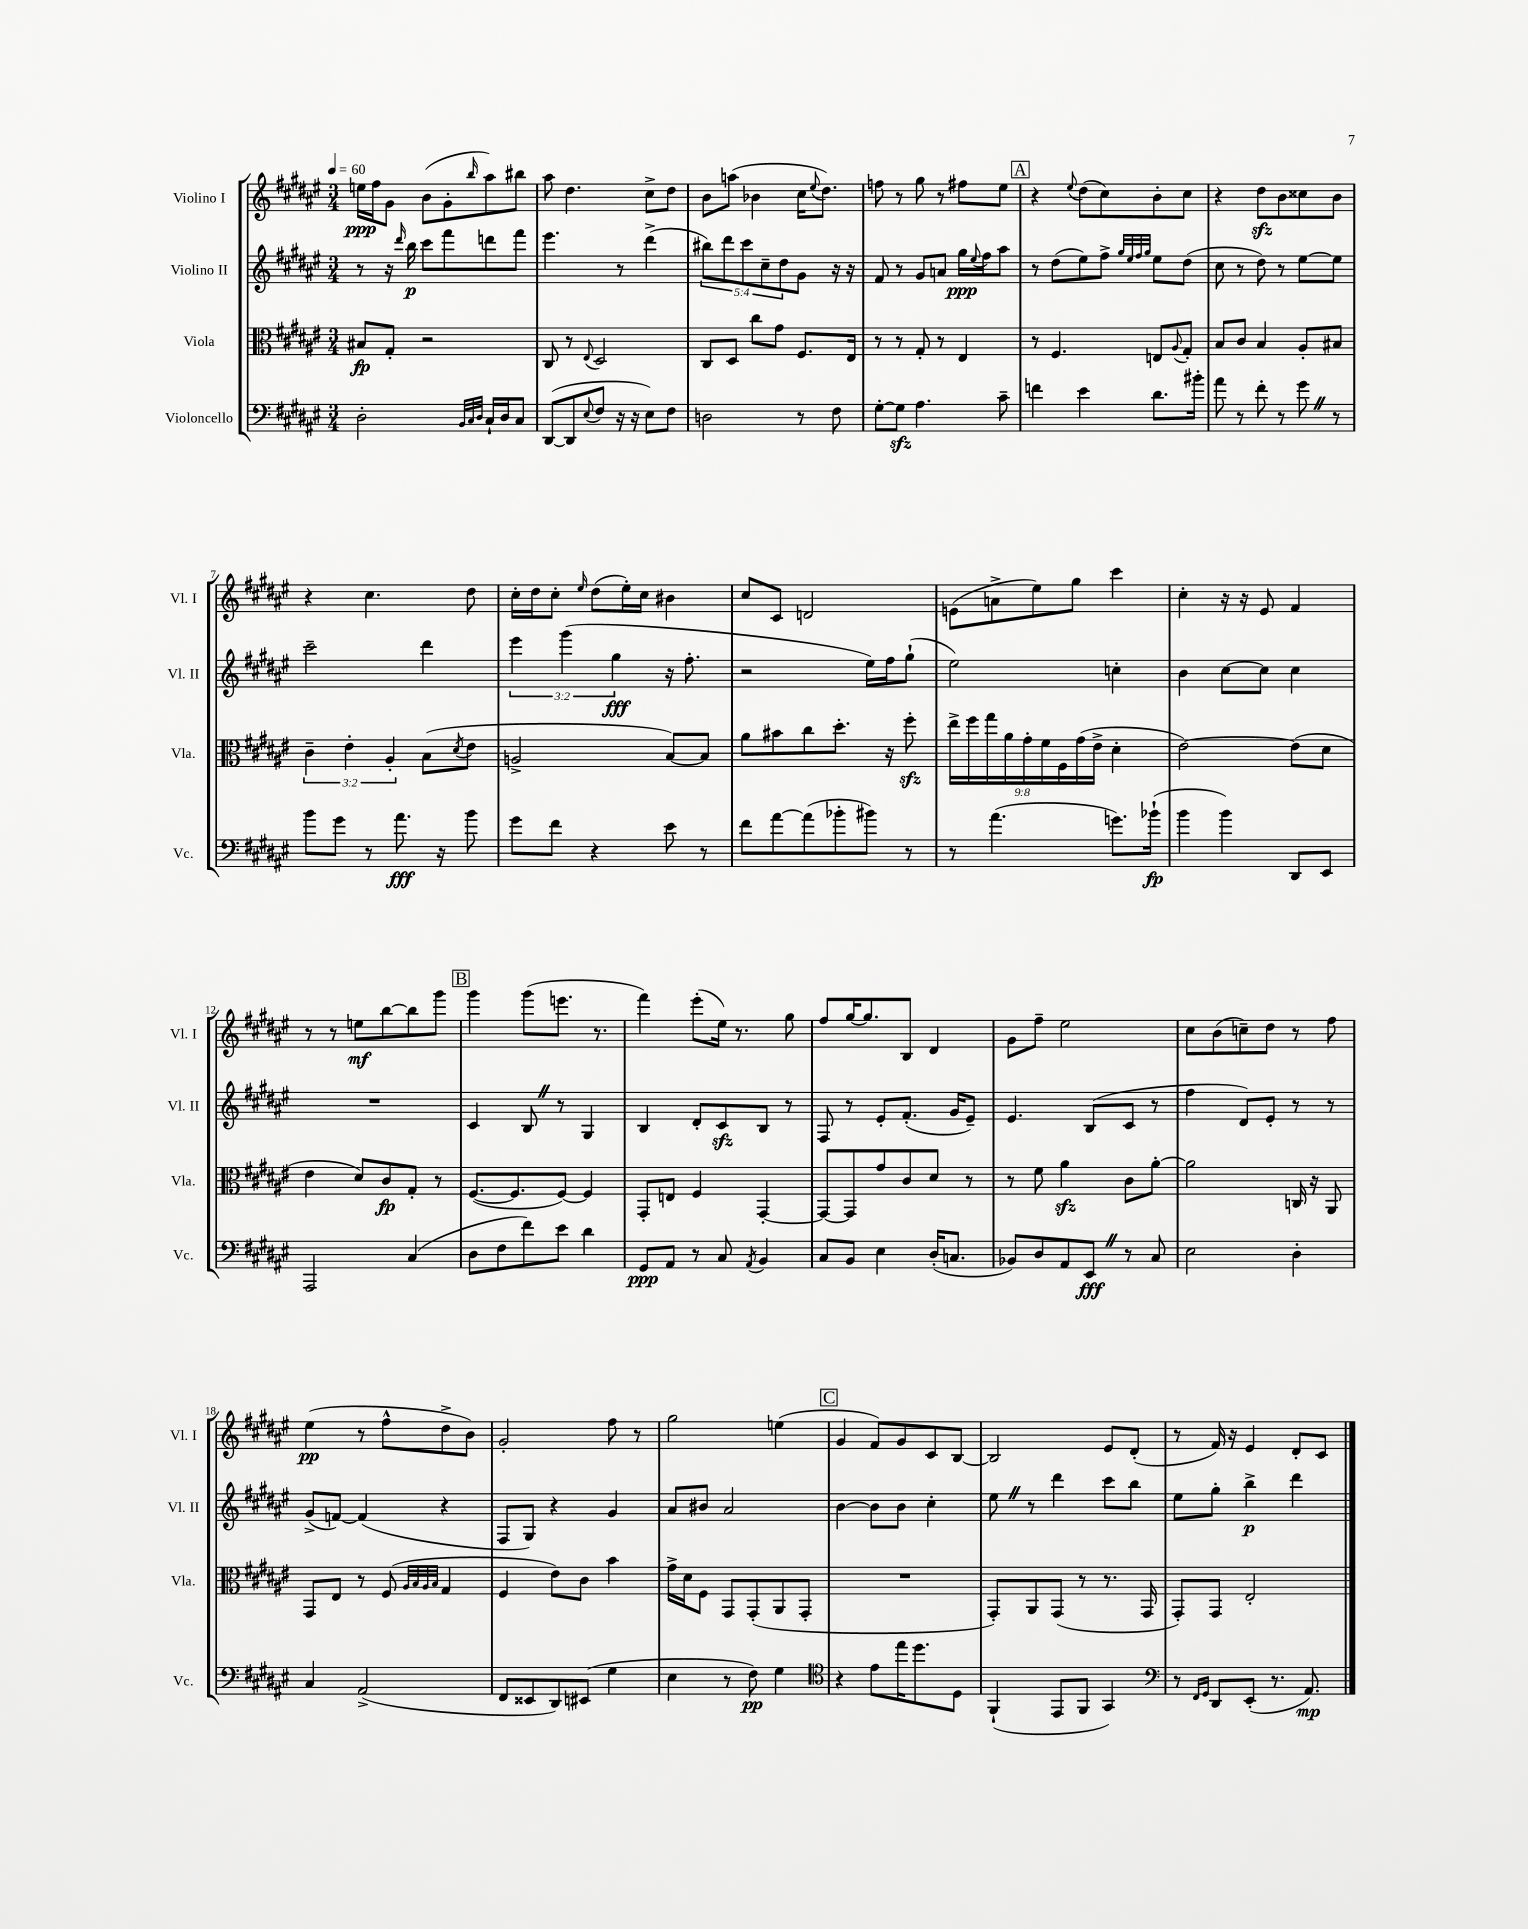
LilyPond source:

<<
\new StaffGroup <<
\new Staff = "s0" \with { instrumentName = "Violino I" shortInstrumentName = "Vl. I" } {
    \clef treble \key fis \major \numericTimeSignature \time 3/4 \tempo 4 = 60
    e''16\ppp fis''16 gis'8 b'8( gis'8-. \grace { b''16 } ais''8) bis''8 |
    ais''8 dis''4. cis''8-> dis''8 |
    b'8 a''8( bes'4 cis''16 \appoggiatura { eis''8 } dis''8.) |
    f''8 r8 gis''8 r8 fis''8 eis''8 |
    \mark \markup { \box "A" } r4 \appoggiatura { eis''8 } dis''8( cis''8) b'8-. cis''8 |
    r4 dis''8\sfz b'8 cisis''8 b'8 |
    r4 cis''4. dis''8 |
    cis''16-. dis''16 cis''8-. \grace { eis''16 } dis''8( eis''16-.) cis''16 bis'4 |
    cis''8 cis'8 d'2 |
    e'8( a'8-> eis''8) gis''8 cis'''4 |
    cis''4-. r16 r16 eis'8 fis'4 |
    r8 r8 e''8\mf b''8~ b''8 gis'''8 |
    \mark \markup { \box "B" } gis'''4 gis'''8( e'''8. r8. |
    fis'''4) eis'''8-.( eis''16) r8. gis''8 |
    fis''8 gis''16~ gis''8. b8 dis'4 |
    gis'8 fis''8-- eis''2 |
    cis''8 b'8( c''8--) dis''8 r8 fis''8 |
    eis''4\pp( r8 fis''8-^ dis''8-> b'8) |
    gis'2-. fis''8 r8 |
    gis''2 e''4( |
    \mark \markup { \box "C" } gis'4 fis'8) gis'8 cis'8 b8~ |
    b2 eis'8 dis'8-.( |
    r8 fis'16) r16 eis'4 dis'8-. cis'8 \bar "|." |
}
\new Staff = "s1" \with { instrumentName = "Violino II" shortInstrumentName = "Vl. II" } {
    \clef treble \key fis \major \numericTimeSignature \time 3/4 \override Staff.TupletNumber.text = #tuplet-number::calc-fraction-text
    r8 r16 \grace { dis'''16 } b''16\p cis'''8 fis'''8 d'''8 fis'''8 |
    eis'''4. r8 dis'''4->( |
    \tuplet 5/4 { bis''8) dis'''8 cis'''8 cis''8-- dis''8 } gis'8 r16 r16 |
    fis'8 r8 gis'8 a'8 gis''16\ppp \appoggiatura { eis''8 } fis''16 ais''8 |
    \mark \markup { \box "A" } r8 dis''8( eis''8) fis''8-> \grace { gis''32 eis''32 fis''32 gis''32 } eis''8 dis''8( |
    cis''8 r8 dis''8) r8 eis''8~ eis''8 |
    cis'''2-- dis'''4 |
    \tuplet 3/2 { eis'''4 gis'''4( gis''4\fff } r16 fis''8.-. |
    r2 eis''16) fis''16 gis''8-!( |
    eis''2) c''4-. |
    b'4 cis''8~ cis''8 cis''4 |
    R2. |
    \mark \markup { \box "B" } cis'4 b8 \once \override BreathingSign.text = \markup { \musicglyph "scripts.caesura.straight" } \breathe r8 gis4 |
    b4 dis'8-. cis'8\sfz b8 r8 |
    fis8 r8 eis'8-. fis'8.-.( gis'16 eis'8--) |
    eis'4. b8( cis'8 r8 |
    fis''4 dis'8) eis'8-. r8 r8 |
    gis'8->( f'8~) f'4( r4 |
    fis8 gis8) r4 gis'4 |
    ais'8 bis'8 ais'2 |
    \mark \markup { \box "C" } b'4~ b'8 b'8 cis''4-. |
    eis''8 \once \override BreathingSign.text = \markup { \musicglyph "scripts.caesura.straight" } \breathe r8 dis'''4 cis'''8 b''8 |
    eis''8 gis''8-. b''4->\p dis'''4 \bar "|." |
}
\new Staff = "s2" \with { instrumentName = "Viola" shortInstrumentName = "Vla." } {
    \clef alto \key fis \major \numericTimeSignature \time 3/4 \override Staff.TupletNumber.text = #tuplet-number::calc-fraction-text
    bis8\fp gis8-. r2 |
    cis8 r8 \appoggiatura { eis8 } dis2 |
    cis8 dis8 cis''8 gis'8 fis8. eis16 |
    r8 r8 gis8-. r8 eis4 |
    \mark \markup { \box "A" } r8 fis4. e8 \appoggiatura { ais8 } gis8-. |
    b8 cis'8 b4 ais8-. bis8 |
    \tuplet 3/2 { cis'4-- eis'4-. ais4-. } b8( \acciaccatura { dis'8 } eis'8 |
    a2-> b8~) b8 |
    ais'8 bis'8 cis''8 dis''8.-. r16 fis''8-.\sfz |
    \tuplet 9/8 { eis''16-> fis''16 gis''16 ais'16 gis'16-. fis'16 fis16 gis'16( eis'16-> } dis'4-. |
    eis'2~) eis'8( dis'8 |
    eis'4 dis'8) cis'8\fp gis8-. r8 |
    \mark \markup { \box "B" } fis8.~( fis8. fis8~) fis4 |
    gis,8-. e8 fis4 gis,4~-. |
    gis,8~ gis,8 gis'8 cis'8 dis'8 r8 |
    r8 fis'8 ais'4\sfz cis'8 ais'8~-. |
    ais'2 c16 r16 ais,8 |
    gis,8 eis8 r8 fis8( \grace { ais32 b32 ais32 b32 } gis4 |
    fis4 eis'8) cis'8 b'4 |
    gis'16-> dis'16 fis8 gis,8 gis,8-.( ais,8 gis,8-. |
    \mark \markup { \box "C" } R2. |
    gis,8-.) ais,8 gis,8( r8 r8. gis,16 |
    gis,8-.) gis,8 eis2-. \bar "|." |
}
\new Staff = "s3" \with { instrumentName = "Violoncello" shortInstrumentName = "Vc." } {
    \clef bass \key fis \major \numericTimeSignature \time 3/4
    dis2-. \grace { b,32 cis32 dis32 } cis16-! dis16 cis8 |
    dis,8~( dis,8 \appoggiatura { eis8 } fis8 r16 r16 eis8) fis8 |
    d2 r8 fis8 |
    gis8~-. gis8\sfz ais4. cis'8-- |
    \mark \markup { \box "A" } f'4 eis'4 dis'8. bis'16-. |
    ais'8 r8 fis'8-. r8 gis'8 \once \override BreathingSign.text = \markup { \musicglyph "scripts.caesura.straight" } \breathe r8 |
    b'8 gis'8 r8 ais'8.\fff r16 b'8 |
    gis'8 fis'8 r4 eis'8 r8 |
    fis'8 ais'8~ ais'8( bes'8-. bis'8) r8 |
    r8 ais'4.( g'8.) bes'16-!\fp( |
    b'4 b'4) dis,8 eis,8 |
    ais,,2 cis4( |
    \mark \markup { \box "B" } dis8 fis8 fis'8) eis'8 dis'4 |
    gis,8\ppp ais,8 r8 cis8 \acciaccatura { ais,8 } b,4 |
    cis8 b,8 eis4 dis16-.( c8. |
    bes,8) dis8 ais,8 eis,8\fff \once \override BreathingSign.text = \markup { \musicglyph "scripts.caesura.straight" } \breathe r8 cis8 |
    eis2 dis4-. |
    cis4 ais,2->( |
    fis,8 eisis,8 dis,8) eis,8( gis4 |
    eis4 r8 fis8\pp) gis4 |
    \mark \markup { \box "C" } \clef tenor r4 eis'8 eis''16 dis''8. dis8 |
    fis,4-!( eis,8 fis,8 gis,4) |
    \clef bass r8 \grace { fis,16 gis,16 } dis,8 eis,8-.( r8. ais,8.\mp) \bar "|." |
}
>>
>>
